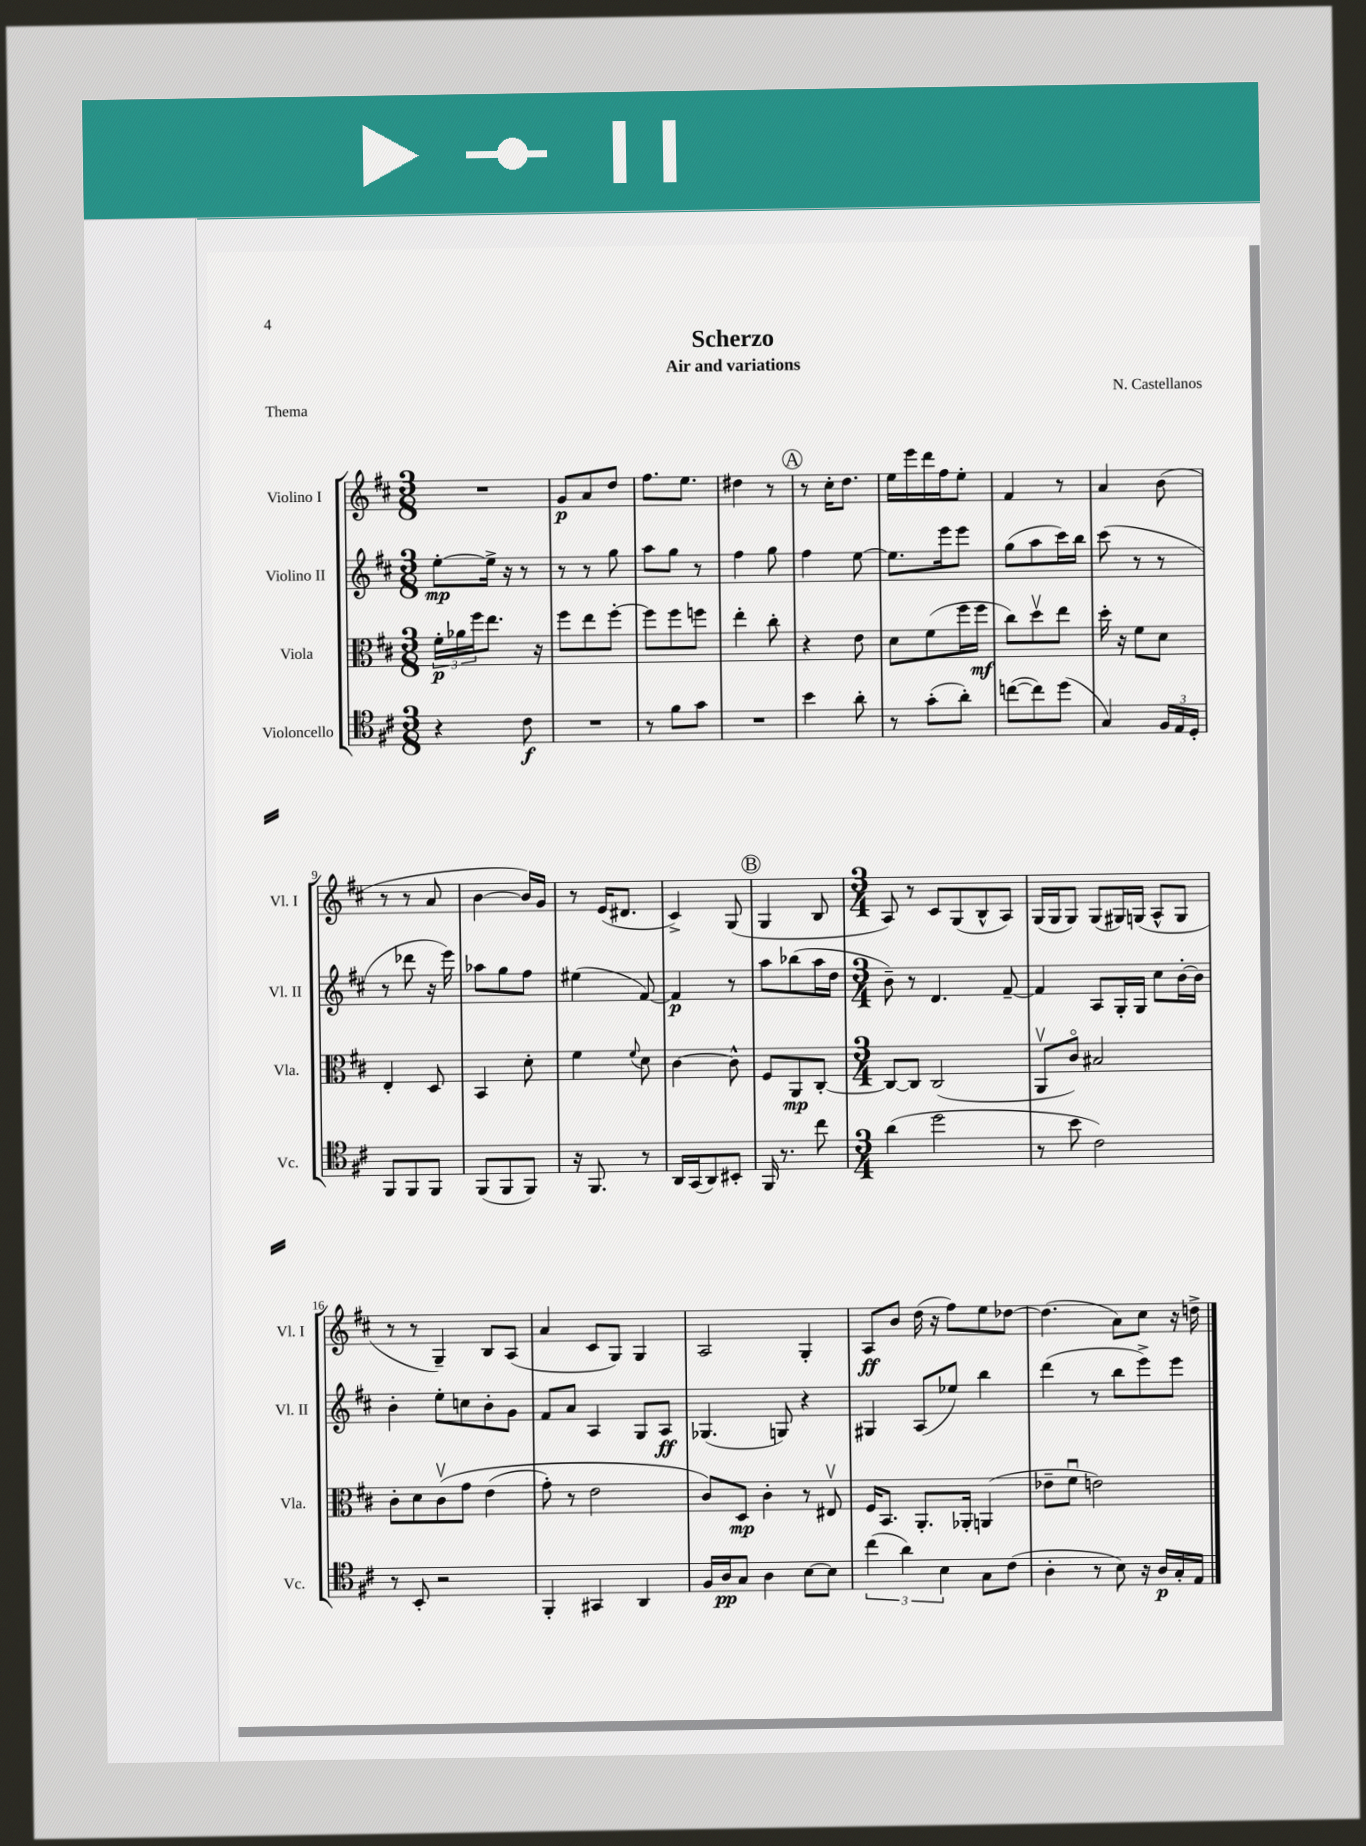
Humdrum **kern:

**kern	**dynam	**kern	**dynam	**kern	**dynam	**kern	**dynam
*part4	*part4	*part3	*part3	*part2	*part2	*part1	*part1
*staff4	*staff4	*staff3	*staff3	*staff2	*staff2	*staff1	*staff1
*I"Violoncello	*	*I"Viola	*	*I"Violino II	*	*I"Violino I	*
*I'Vc.	*	*I'Vla.	*	*I'Vl. II	*	*I'Vl. I	*
*clefC4	*	*clefC3	*	*clefG2	*	*clefG2	*
*k[f#c#]	*	*k[f#c#]	*	*k[f#c#]	*	*k[f#c#]	*
*M3/8	*	*M3/8	*	*M3/8	*	*M3/8	*
=1	=1	=1	=1	=1	=1	=1	=1
4r	.	24f#'\LL	p	[8ee'\L	mp	4.r	.
.	.	24a-X\	.	.	.	.	.
.	.	24ff#\J	.	.	.	.	.
.	.	8.ee\J	.	16ee^\Jk]	.	.	.
.	.	.	.	16r	.	.	.
8c#\	f	.	.	8r	.	.	.
.	.	16r	.	.	.	.	.
=2	=2	=2	=2	=2	=2	=2	=2
4.r	.	8ff#\L	.	8r	.	8g/L	p
.	.	8ee\	.	8r	.	8a/	.
.	.	[8ff#'\J	.	8gg\	.	8dd/J	.
=3	=3	=3	=3	=3	=3	=3	=3
8r	.	8ff#\L]	.	8aa\L	.	8.ff#\L	.
8f#\L	.	8ff#\	.	8gg\J	.	.	.
.	.	.	.	.	.	8.ee\J	.
8g\J	.	8ffn\J	.	8r	.	.	.
=4	=4	=4	=4	=4	=4	=4	=4
4.r	.	4ee'\	.	4ff#\	.	4dd#X\	.
.	.	8cc#'\	.	8gg\	.	8r	.
!!LO:REH:place=s1:t=A
=5	=5	=5	=5	=5	=5	=5	=5
4b\	.	4r	.	4ff#\	.	8r	.
.	.	.	.	.	.	16cc#'\KL	.
.	.	.	.	.	.	8.dd\J	.
8a'\	.	8e\	.	[8ee\	.	.	.
=6	=6	=6	=6	=6	=6	=6	=6
8r	.	8d\L	.	8.ee\L]	.	16ee\LL	.
.	.	.	.	.	.	16eee\	.
(8g'\L	.	(8f#\	.	.	.	16ddd\	.
.	.	.	.	16eee\k	.	16ff#\J	.
8a'\J)	.	16ff#\L	.	8eee\J	.	8ee'\J	.
.	.	16ff#\JJ	mf	.	.	.	.
=7	=7	=7	=7	=7	=7	=7	=7
([8ccn\L	.	8cc#\L)	.	(8gg\L	.	4f#/	.
8cc\])	.	8ddv\	.	8aa\	.	.	.
(8dd\J	.	8ee\J	.	16ccc#\L)	.	8r	.
.	.	.	.	16bb\JJ	.	.	.
=8	=8	=8	=8	=8	=8	=8	=8
4G/)	.	16dd'\	.	(8ccc#\	.	4a/	.
.	.	16r	.	.	.	.	.
.	.	8f#\L	.	8r	.	.	.
24F#/LL	.	8d\J	.	8r	.	(8b\	.
24E/	.	.	.	.	.	.	.
24D'/JJ	.	.	.	.	.	.	.
!!LO:LB:g=z
=9	=9	=9	=9	=9	=9	=9	=9
8FF#/L	.	4E'/	.	8r	.	8r	.
8FF#/	.	.	.	8ddd-X\	.	8r	.
8FF#/J	.	8D/	.	16r	.	8a/	.
.	.	.	.	16eee\)	.	.	.
=10	=10	=10	=10	=10	=10	=10	=10
(8FF#/L	.	4BB/	.	8aa-X\L	.	[4b\	.
8FF#/	.	.	.	8gg\	.	.	.
8FF#/J)	.	8d'\	.	8ff#\J	.	16b/LL])	.
.	.	.	.	.	.	16g/JJ	.
=11	=11	=11	=11	=11	=11	=11	=11
16r	.	4f#\	.	(4ee#X\	.	8r	.
8.FF#/	.	.	.	.	.	.	.
.	.	.	.	.	.	(16e/KL	.
.	.	.	.	.	.	8.d#X/J	.
.	.	8qqf#/	.	.	.	.	.
8r	.	8d\	.	[8f#/)	.	.	.
=12	=12	=12	=12	=12	=12	=12	=12
16AA/LL	.	[4c#\	.	4f#/]	p	4c#^/)	.
(16GG/J	.	.	.	.	.	.	.
8AA/)	.	.	.	.	.	.	.
8BB#X'/J	.	8c#^^\]	.	8r	.	(8G/	.
!!LO:REH:place=s1:t=B
=13	=13	=13	=13	=13	=13	=13	=13
16FF#/	.	8F#/L	.	8aa\L	.	4G/	.
8.r	.	.	.	.	.	.	.
.	.	8AA/	mp	(8bb-X\	.	.	.
8cc#\	.	[8C#'/J	.	16aa\L	.	8B/	.
.	.	.	.	16dd\JJ	.	.	.
=14	=14	=14	=14	=14	=14	=14	=14
*M3/4	*	*M3/4	*	*M3/4	*	*M3/4	*
(4a\	.	8C#/L_	.	8b~\)	.	8A/)	.
.	.	8C#/J]	.	8r	.	8r	.
2dd\	.	(2C#/	.	4.d/	.	8c#/L	.
.	.	.	.	.	.	(8G/	.
.	.	.	.	.	.	8B^^/	.
.	.	.	.	[8f#~/	.	8A/J)	.
=15	=15	=15	=15	=15	=15	=15	=15
8r	.	8AAv/L	.	4f#/]	.	(16G/LL	.
.	.	.	.	.	.	16G/J	.
8b\	.	8c#/J)	.	.	.	8G/J)	.
2c#\)	.	2B#X/	.	8A/L	.	(8G/L	.
.	.	.	.	16G'/L	.	16G#X/L)	.
.	.	.	.	16G/JJ	.	(16Gn/JJ	.
.	.	.	.	8cc#\L	.	8A^^/L	.
.	.	.	.	[16b'\L	.	8G/J	.
.	.	.	.	16b\JJ]	.	.	.
!!LO:LB:g=z
=16	=16	=16	=16	=16	=16	=16	=16
8r	.	8c#'\L	.	4b'\	.	8r	.
8BB'/	.	8d\	.	.	.	8r	.
2r	.	(8c#v\	.	8ee'\L	.	4G~/)	.
.	.	8g\J	.	8ccn\	.	.	.
.	.	(4e\	.	8b'\	.	8B/L	.
.	.	.	.	8g\J	.	(8A/J	.
=17	=17	=17	=17	=17	=17	=17	=17
4FF#'/	.	8g'\)	.	8f#/L	.	4a/	.
.	.	8r	.	8a/J	.	.	.
4GG#X/	.	2e\	.	4A/	.	8c#/L	.
.	.	.	.	.	.	8G/J)	.
4AA/	.	.	.	8G/L	.	4G/	.
.	.	.	.	8A/J	ff	.	.
=18	=18	=18	=18	=18	=18	=18	=18
16F#/LL	.	8c#/L)	.	(4.G-X/	.	2A/	.
16A/J	pp	.	.	.	.	.	.
8G/J	.	8D/J	mp	.	.	.	.
4A\	.	4c#'\	.	.	.	.	.
.	.	.	.	8Gn/)	.	.	.
[8B\L	.	8r	.	4r	.	4G'/	.
8B\J]	.	8E#Xv/	.	.	.	.	.
=19	=19	=19	=19	=19	=19	=19	=19
(6cc#\	.	16F#/KL	.	4G#X/	.	8A/L	ff
.	.	8.BB/J	.	.	.	.	.
.	.	.	.	.	.	8b/J	.
6a\)	.	.	.	.	.	.	.
.	.	8.AA'/L	.	(8A/L	.	(16dd\	.
.	.	.	.	.	.	16r	.
6B\	.	.	.	.	.	.	.
.	.	.	.	8ee-X/J)	.	8ff#\L)	.
.	.	16AA-X'/Jk	.	.	.	.	.
8G\L	.	(4AAn/	.	4bb\	.	8ee\	.
(8c#\J	.	.	.	.	.	[8dd-X\J	.
=20	=20	=20	=20	=20	=20	=20	=20
4A'\	.	8e-X~\L	.	(4ddd\	.	(4.dd-\]	.
.	.	8f#u\J	.	.	.	.	.
8r	.	2en\)	.	8r	.	.	.
8B\)	.	.	.	8bb\L	.	8a\L)	.
16r	.	.	.	8eee^\)	.	8cc#\J	.
16A/LL	p	.	.	.	.	.	.
16G'/	.	.	.	8eee\J	.	16r	.
16E/JJ	.	.	.	.	.	16ddn^\	.
==	==	==	==	==	==	==	==
*-	*-	*-	*-	*-	*-	*-	*-
